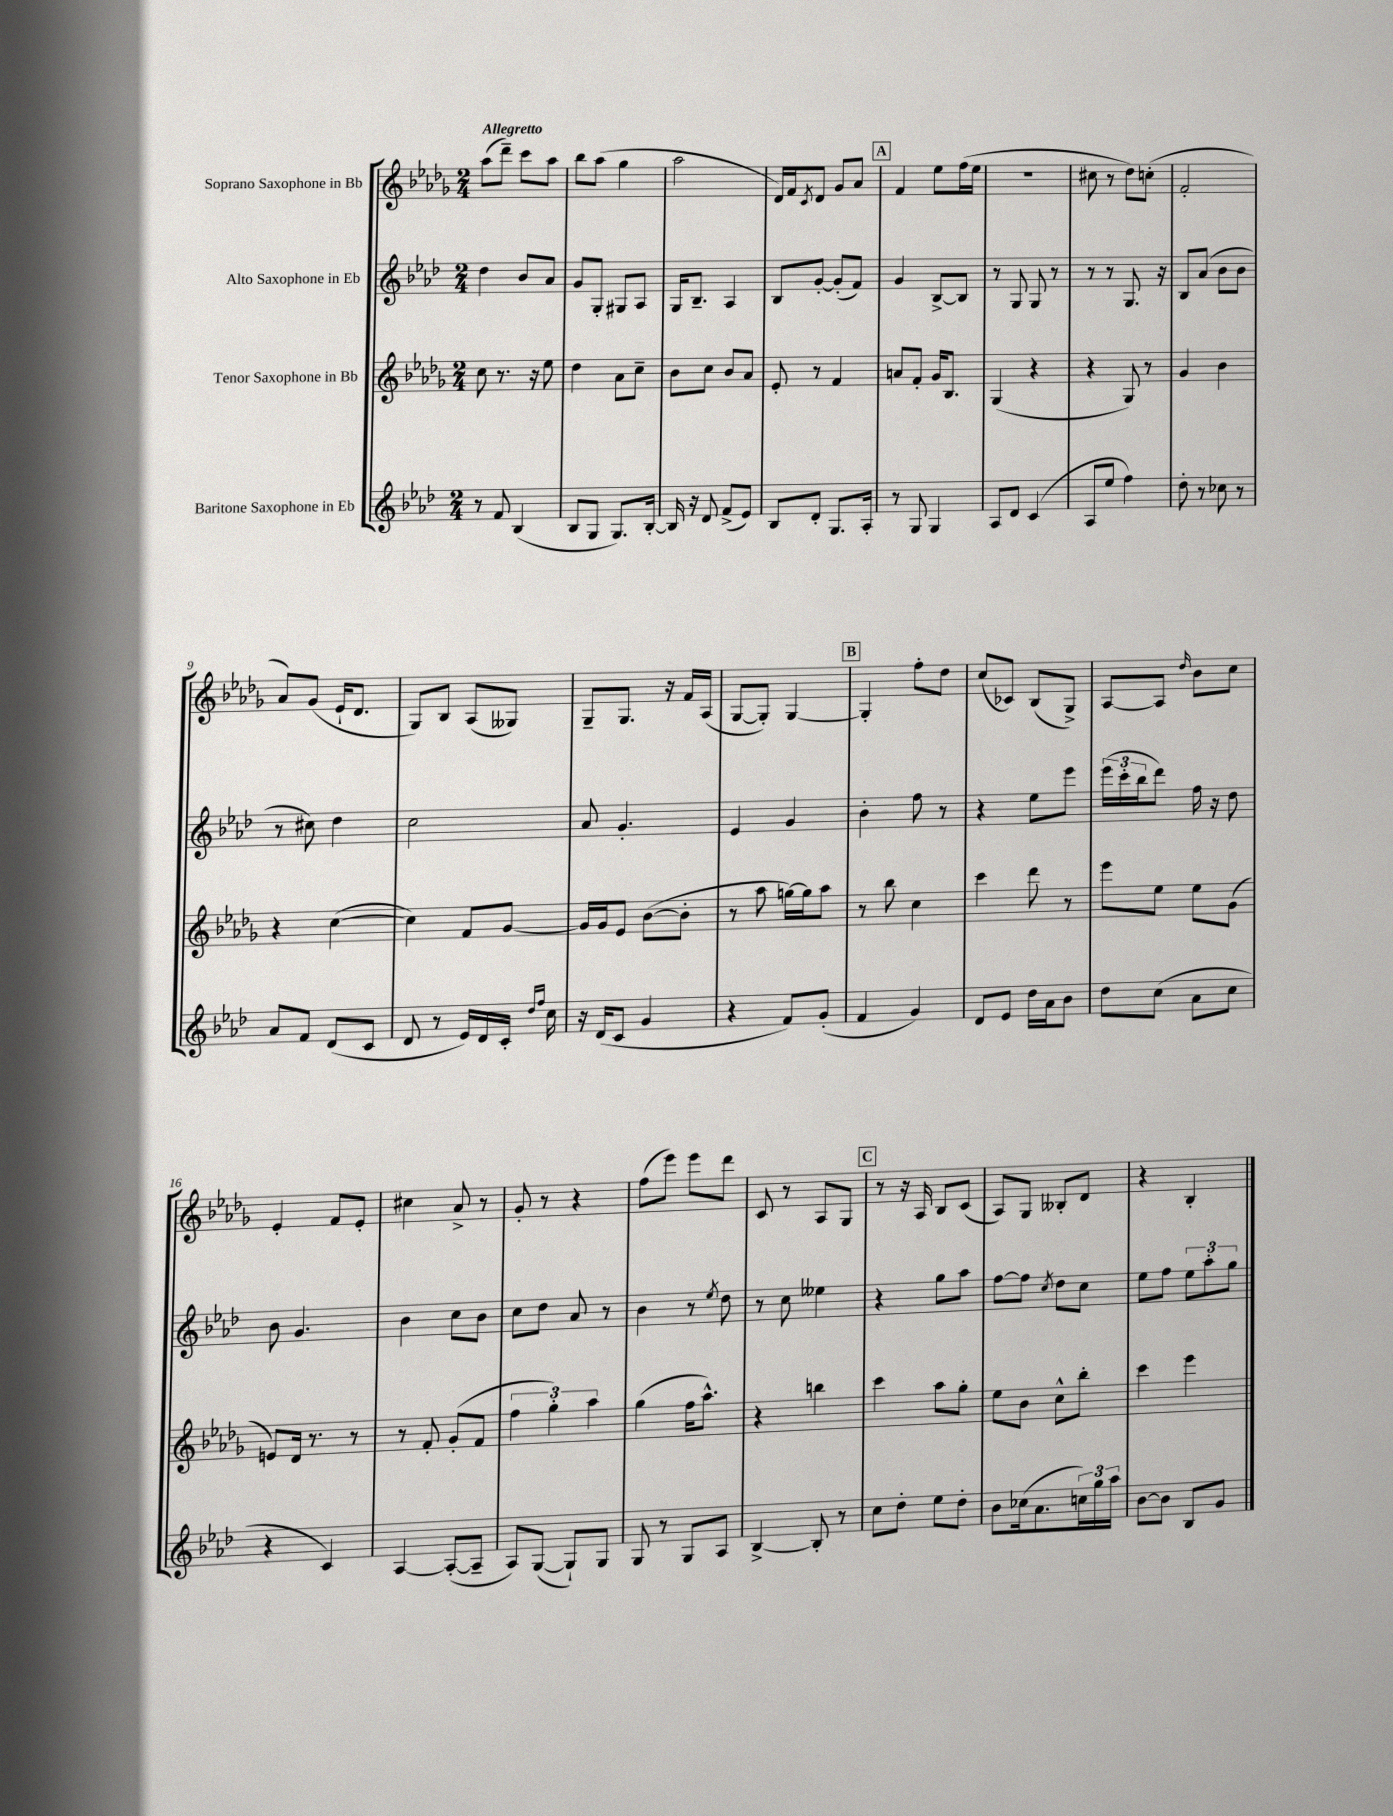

**kern	**kern	**kern	**kern
*part4	*part3	*part2	*part1
*staff4	*staff3	*staff2	*staff1
*I"Baritone Saxophone in Eb	*I"Tenor Saxophone in Bb	*I"Alto Saxophone in Eb	*I"Soprano Saxophone in Bb
*clefG2	*clefG2	*clefG2	*clefG2
*k[b-e-a-d-]	*k[b-e-a-d-g-]	*k[b-e-a-d-]	*k[b-e-a-d-g-]
*M2/4	*M2/4	*M2/4	*M2/4
=1	=1	=1	=1
!	!	!	!LO:TX:a:B:t=Allegretto
8r	8cc\	4dd-\	(8aa-\L
8f/	8.r	.	8ddd-~\J)
(4B-/	.	8b-/L	8ccc\L
.	16r	.	.
.	8ee-\	8a-/J	8aa-\J
=2	=2	=2	=2
8B-/L	4dd-\	8g/L	8bb-\L
8G/J	.	8G'/J	(8aa-\J
8.G/L)	8a-\L	8G#X/L	4gg-\
.	8cc~\J	8A-/J	.
[16B-'/Jk	.	.	.
=3	=3	=3	=3
16B-/]	8b-\L	16G/KL	2aa-\
16r	.	8.B-~/J	.
8d-/	8cc\J	.	.
(8f^/L	8b-/L	4A-/	.
8e-/J)	8a-/J	.	.
=4	=4	=4	=4
8B-/L	8e-'/	8B-/L	16d-/LL)
.	.	.	16f/J
.	.	.	8qc/
8d-'/J	8r	[8g'/J	8d-/J
8.G/L	4f/	(8g'/L]	8g-/L
.	.	8f/J)	8a-/J
16A-'/Jk	.	.	.
!!LO:REH:place=s1:t=A
=5	=5	=5	=5
8r	8an/L	4g/	4f/
8G/	8f'/J	.	.
4G/	16g-/KL	[8B-^/L	8ee-\L
.	8.B-/J	.	.
.	.	8B-/J]	(16ff\L
.	.	.	16ee-\JJ
=6	=6	=6	=6
8A-/L	(4G-/	8r	2r
8d-/J	.	8G/	.
(4c/	4r	8G/	.
.	.	8r	.
=7	=7	=7	=7
8A-/L	4r	8r	8cc#X\
8ee-/J	.	8r	8r
4ff\)	8G-/)	8.G/	8dd-\L)
.	8r	.	(8ccn'\J
.	.	16r	.
=8	=8	=8	=8
8dd-'\	4g-/	8B-/L	2f'/
8r	.	(8a-/J	.
8cc-X\	4b-\	8b-\L	.
8r	.	8b-\J	.
!!LO:LB:g=z
=9	=9	=9	=9
8a-/L	4r	8r	8a-/L)
8f/J	.	8cc#X\)	(8g-/J
(8d-/L	([4cc\	4dd-\	16e-`/KL
.	.	.	8.d-/J
8c/J	.	.	.
=10	=10	=10	=10
8d-/	4cc\])	2cc\	8G-/L)
8r	.	.	8B-/J
16e-/LL)	8f/L	.	(8A-/L
16d-/	.	.	.
16c'/JJ	[8g-/J	.	8G--X/J)
16qqdd-/LL	.	.	.
16qqff/JJ	.	.	.
16cc\	.	.	.
=11	=11	=11	=11
16r	16g-/LL]	8a-/	8G-~/L
(16d-/KL	16g-/J	.	.
8c/J	8e-/J	4.g'/	8.G-/J
4g/	([8b-\L	.	.
.	.	.	16r
.	8b-'\J]	.	16f/LL
.	.	.	(16A-/JJ
=12	=12	=12	=12
4r	8r	4e-/	[8G-/L
.	8aa-\	.	8G-'/J])
8f/L)	[16ggn\LL)	4g/	[4G-/
.	16gg\J]	.	.
(8g'/J	8aa-\J	.	.
!!LO:REH:place=s1:t=B
=13	=13	=13	=13
4f/	8r	4b-'\	4G-'/]
.	8bb-\	.	.
4g/)	4cc\	8ff\	8ff'\L
.	.	8r	8dd-\J
=14	=14	=14	=14
8d-/L	4ccc\	4r	(8cc/L
8e-/J	.	.	8c-X/J)
16dd-\LL	8ddd-\	8ee-\L	(8B-/L
16a-\J	.	.	.
8b-\J	8r	8eee-\J	8G-^/J)
=15	=15	=15	=15
8dd-\L	8eee-\L	(24eee-\LL	[8A-/L
.	.	24ccc'\	.
.	.	24bb-\J	.
(8cc\J	8ee-\J	8ddd-\J)	8A-/J]
.	.	.	16qqdd-/
8a-\L	8ee-\L	16ff\	8b-\L
.	.	16r	.
8cc\J	(8g-\J	8dd-\	8cc\J
!!LO:LB:g=z
=16	=16	=16	=16
4r	8en/L)	8b-\	4e-'/
.	16d-/Jk	4.g/	.
.	8.r	.	.
4c/)	.	.	8f/L
.	8r	.	8e-'/J
=17	=17	=17	=17
[4A-/	8r	4b-\	4cc#X\
.	8f'/	.	.
(8A-'/L_	(8g-'/L	8cc\L	8a-^/
8A-~/J]	8f/J	8b-\J	8r
=18	=18	=18	=18
8A-/L)	6ff\	8cc\L	8g-'/
([8G/J	.	8dd-\J	8r
.	6gg-'\)	.	.
8G`/L])	.	8a-/	4r
.	6aa-\	.	.
8G/J	.	8r	.
=19	=19	=19	=19
8G/	(4gg-\	4b-\	(8ff\L
8r	.	.	8eee-\J)
8G/L	16ff\KL	8r	8eee-\L
.	8.aa-^^\J)	.	.
.	.	8qee-/	.
8A-/J	.	8dd-\	8ddd-\J
=20	=20	=20	=20
[4B-^/	4r	8r	8c/
.	.	8cc\	8r
8B-'/]	4bbn\	4ee--X\	8A-/L
8r	.	.	8G-/J
!!LO:REH:place=s1:t=C
=21	=21	=21	=21
8cc\L	4ccc\	4r	8r
8dd-'\J	.	.	16r
.	.	.	16A-/
8ee-\L	8aa-\L	8gg\L	8B-/L
8dd-'\J	8gg-'\J	8aa-\J	(8c/J
=22	=22	=22	=22
8b-\L	8ee-\L	[8ff\L	8A-/L)
(16cc-X\k	8b-\J	8ff\J]	8G-/J
8.a-\	.	.	.
.	.	8qcc/	.
.	8cc^^\L	8dd-\L	8B--X'/L
24ccn\L)	8bb-'\J	8cc\J	8d-/J
24gg\	.	.	.
24aa-\JJ	.	.	.
=23	=23	=23	=23
[8b-\L	4ccc\	8ee-\L	4r
8b-\J]	.	8ff\J	.
8B-/L	4eee-\	12ee-\L	4B-'/
.	.	12aa-'\	.
8g/J	.	.	.
.	.	12gg\J	.
==	==	==	==
*-	*-	*-	*-
